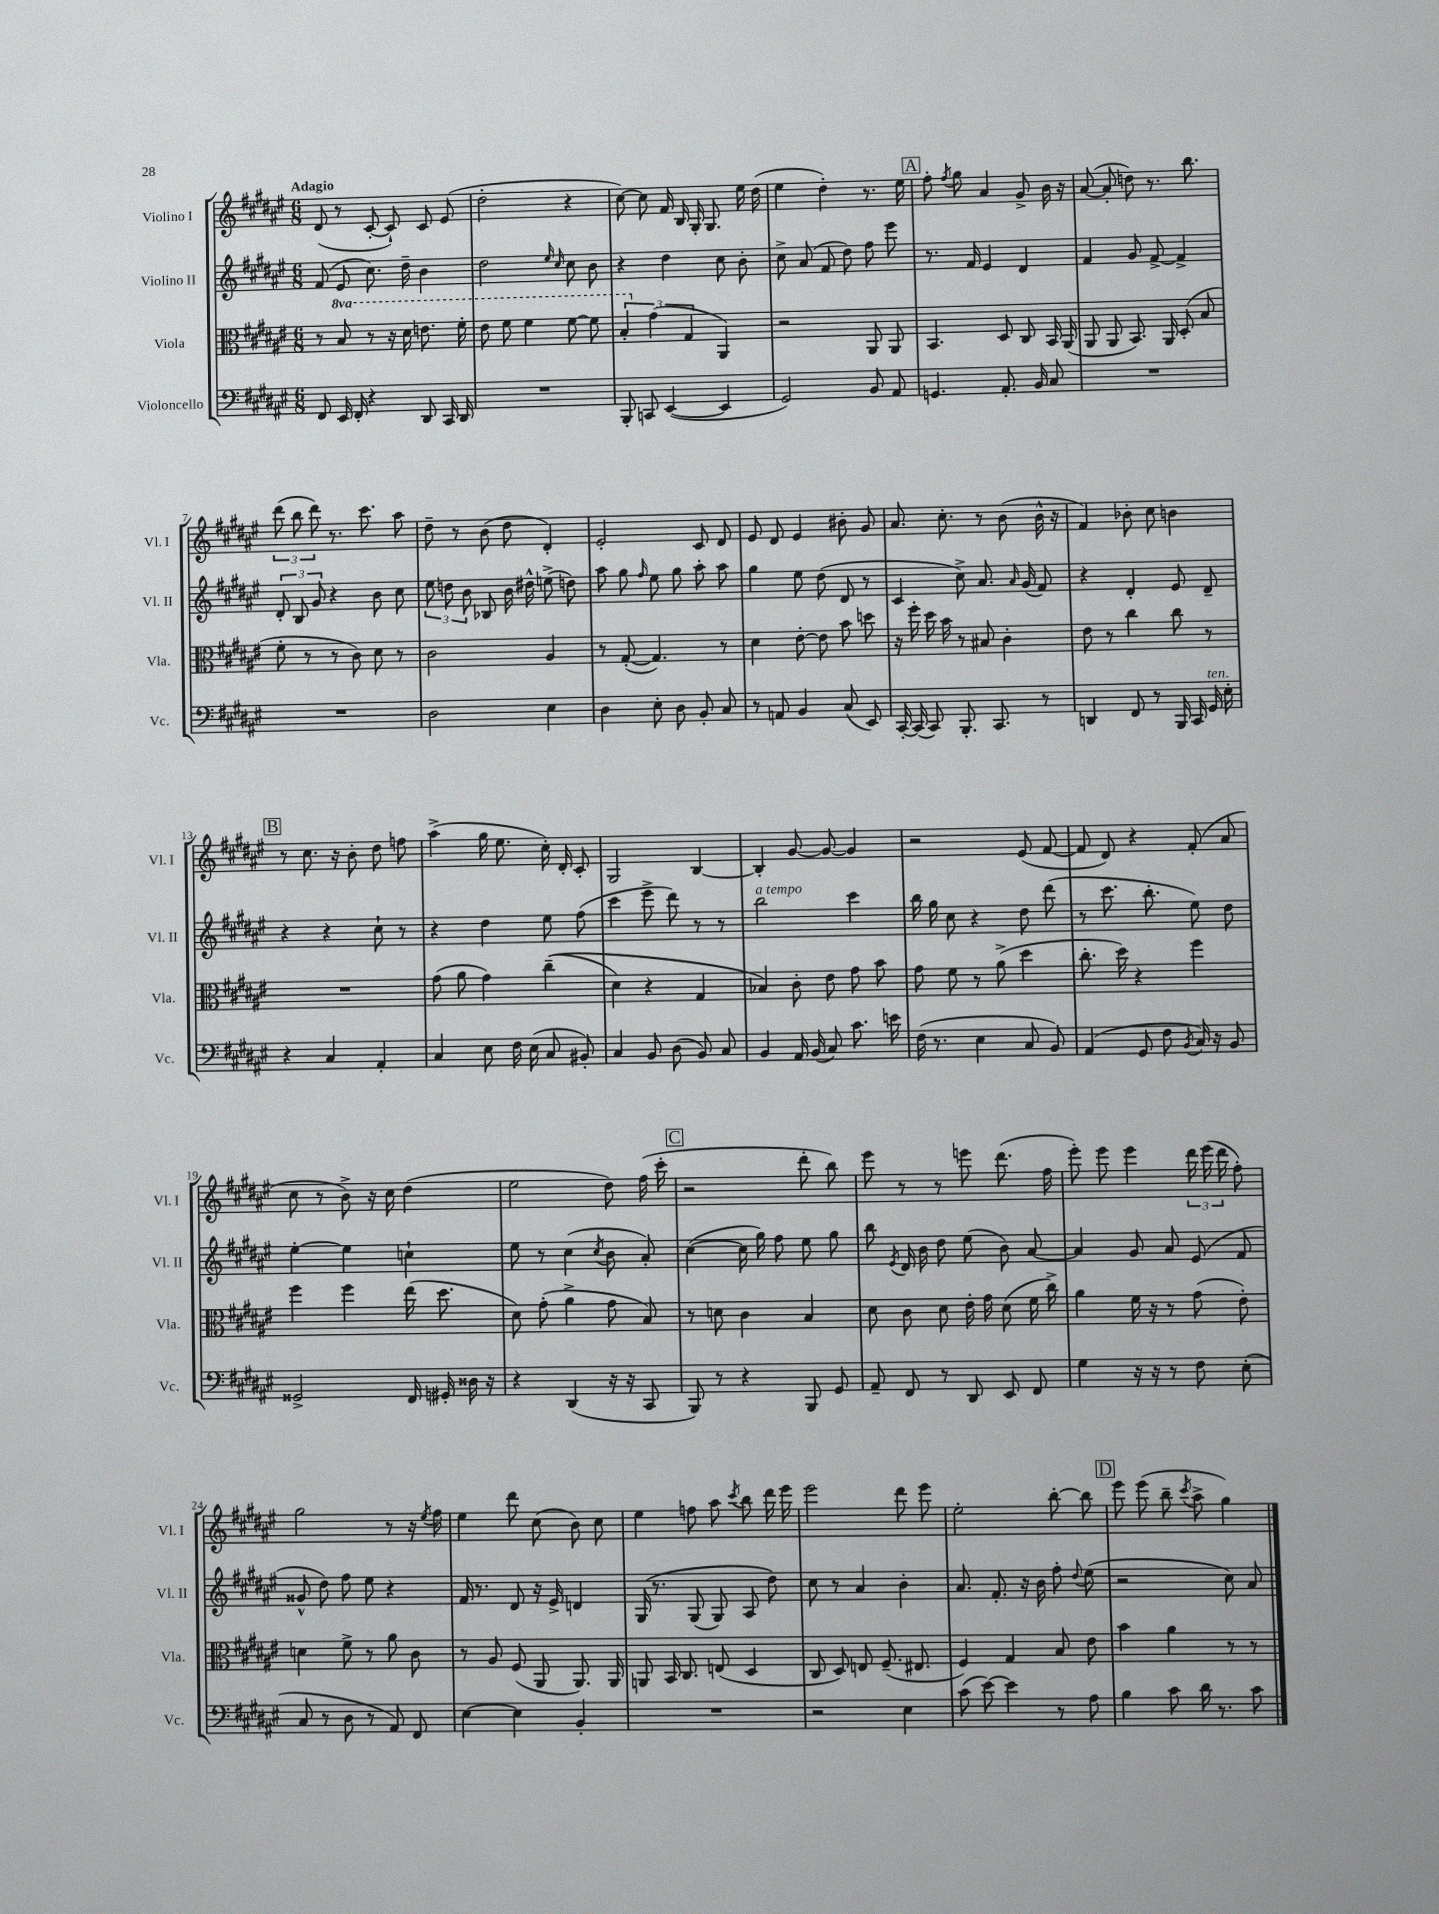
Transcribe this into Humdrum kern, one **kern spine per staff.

**kern	**kern	**kern	**kern
*staff4	*staff3	*staff2	*staff1
*clefF4	*clefC3	*clefG2	*clefG2
*k[f#c#g#d#a#e#]	*k[f#c#g#d#a#e#]	*k[f#c#g#d#a#e#]	*k[f#c#g#d#a#e#]
*M6/8	*M6/8	*M6/8	*M6/8
8FF#	8r	(8f#	(8d#
16EE#	8b	8e#	8r
16FF#'	.	.	.
4r	8r	8.cc#)	[8c#'
.	16r	.	8c#`])
.	16dd#	16dd#~	.
8DD#	8.ee	4b	8c#
16CC#	.	.	(8e#
16DD#	16ff#'	.	.
=	=	=	=
2.r	8ee#	2dd#	2dd#'
.	8ff#	.	.
.	4ff#	.	.
.	.	16qqee#	.
.	.	16qqcc#	.
.	[8ff#	8cc#	4r
.	8ff#]	8b	.
=	=	=	=
8BBB'	6b'	4r	[8cc#)
8CC	.	.	8cc#]
.	(6g#	.	.
([4EE#	.	4dd#	16f#
.	.	.	16B
.	6G#	.	.
.	.	.	16G#'
.	.	.	8.G#
4EE#]	4AA#)	8cc#	.
.	.	8b'	16ee#
.	.	.	(16dd#
=	=	=	=
2GG#)	2r	8cc#^	4ee#
.	.	(8a#	.
.	.	8f#	4dd#')
.	.	8dd#)	.
8BB	8AA#	8ff#	8.r
8AA#	8AA#	8eee#	.
.	.	.	16ee#
=	=	=	=
4.GG	4.BB	8.r	8ff#'
.	.	.	8qff#
.	.	.	8gg#
.	.	16f#	.
.	.	4e#	4a#
8.AA#'	8D#	.	.
.	8C#	4d#	8g#^
16BB	.	.	.
8C#	16BB	.	16b
.	(16AA#	.	16r
=	=	=	=
2.r	8AA#	4f#	([8a#
.	8AA#	.	8a#']
.	8.BB)	8g#	8dd)
.	.	[8f#^	8.r
.	16AA#	.	.
.	(8D#'	4f#^]	.
.	.	.	8.bb
.	8B	.	.
=	=	=	=
2.r	8f#'	12d#'	(12ddd#
.	.	12B	12bb
.	8r	.	.
.	.	12g#	12ddd#)
.	8r	4r	8.r
.	8c#)	.	.
.	.	.	8.ccc#
.	8d#	8b	.
.	8r	8cc#	8aa#
=	=	=	=
2D#	2c#	12ee#	8dd#~
.	.	12dd	.
.	.	.	8r
.	.	12b	.
.	.	8B-	(8b
.	.	16b	8dd#
.	.	16dd#^^	.
4E#	4A#	(8ee^	4d#')
.	.	8dd)	.
=	=	=	=
4D#	8r	8aa#	2e#'
.	([8G#'	8gg#	.
.	.	16qqff#	.
8E#'	4.G#])	8ee#	.
8D#	.	8gg#	.
8BB'	.	8aa#'	8c#
8C#	8r	8aa#	8d#
=	=	=	=
8r	4d#	4gg#	8e#
8AA	.	.	8d#
4BB	[8e#'	8ee#	4e#
.	8e#]	(8dd#	.
(8C#	8b	8d#	8b#'
8EE#)	8dd	8r	8g#
=	=	=	=
[16CC#'	16r	4c#	8.a#
(16CC#]	16ff#'	.	.
8CC#)	16dd#	.	.
.	16b	.	8.cc#'
8.BBB'	8r	8cc#^)	.
.	8B#	8.a#	8r
8.CC#	.	.	.
.	4c#'	.	(8b
.	.	16qqa#	.
.	.	(16g#	.
8r	.	8f#)	16b^^
.	.	.	16r
=	=	=	=
4DD	8e#	4r	4f#)
.	8r	.	.
8FF#	4cc#	4d#'	8b-'
8r	.	.	8cc#
16BBB	8cc#	8e#	4b
16CC#	.	.	.
16GG#	8r	8d#~	.
16E#'	.	.	.
=	=	=	=
4r	2.r	4r	8r
.	.	.	8.cc#
4C#	.	4r	.
.	.	.	16r
.	.	.	8b'
4AA#'	.	8cc#`	8dd#
.	.	8r	8ff
=	=	=	=
4C#	(8g#	4r	(4aa#^
.	8a#	.	.
8E#	4g#)	4dd#	16gg#
.	.	.	8.ee#
16F#	.	.	.
(16E#	.	.	.
8C#	&((4cc#~	8ee#	16cc#')
.	.	.	16d#'
8BB#')	.	(8ff#	8c#'
=	=	=	=
4C#	4d#)	4ccc#	2G#
8BB	4r	8eee#^	.
(8D#	.	8ddd#)	.
8BB)	4G#	8r	[4B
8C#	.	8r	.
=	=	=	=
4BB	4B-&)	2bb	4B']
16AA#	8c#'	.	[8g#
(16BB	.	.	.
8C#)	8e#	.	8g#_
8.c#	8g#	4ccc#	4g#]
.	8b	.	.
16e	.	.	.
=	=	=	=
(16F#	8g#	16bb	2r
8.r	.	16gg#	.
.	8f#	8cc#	.
4E#	8r	4r	.
.	(8a#^	.	.
8C#	4dd#	8dd#	(8e#
8BB)	.	(8ddd#	[8f#
=	=	=	=
(4AA#	8.cc#'	8r	8f#]
.	.	8.ccc#	8d#)
.	16dd#)	.	.
8GG#	4r	.	4r
.	.	8.bb'	.
8F#	.	.	.
8qBB	.	.	.
16C#)	4ff#	8ee#)	(8f#'
16r	.	.	.
8BB	.	8dd#	8a#
=	=	=	=
2GG##^	4ff#	[4ee#'	8cc#
.	.	.	8r
.	4ff#	4ee#]	8b^)
.	.	.	16r
.	.	.	16cc#
16FF#	(16ee#	4cc`	(4dd#
16GG#'	8.dd#	.	.
16D##	.	.	.
16r	.	.	.
=	=	=	=
4r	8d#)	8ee#	2ee#
.	(8g#'	8r	.
(4DD#	4a#^	(4cc#	.
.	.	8qcc#	.
16r	8g#	8b	8dd#)
16r	.	.	.
8CC#	8B)	8a#')	(16ff#
.	.	.	16ccc#'
=	=	=	=
8BBB)	8r	([4cc#	2r
8r	8d	.	.
4r	4c#	16cc#]	.
.	.	16gg#)	.
.	.	8ff#	.
8BBB	4B	8ee#	8ddd#'
8GG#	.	8gg#	8bb)
=	=	=	=
8AA#~	8d#	8bb	8eee#
.	.	8qe#	.
8FF#	8c#	16d#	8r
.	.	16b	.
8r	8d#	8dd#	8r
8DD#	16e#'	(8ee#	8eee
.	16g#	.	.
8EE#	(8d#	8b)	(8.ddd#
8FF#	16f#	[8a#	.
.	16cc#^)	.	16ff#
=	=	=	=
4G#	4a#	4a#]	8eee#')
.	.	.	8eee#
16r	16f#	8g#	4eee#
16r	16r	.	.
8r	8r	8a#	.
8F#	(8g#	(8e#	24ddd#
.	.	.	(24eee#
.	.	.	24ddd#
(8E#'	8e#')	8f#	8ff#')
=	=	=	=
8C#	4d	8g##^^	2gg#
8r	.	8dd#)	.
8D#	8f#^	8ff#	.
8r	8r	8ee#	.
8AA#)	8a#	4r	8r
8FF#	8c#	.	16r
.	.	.	8qee#
.	.	.	16ff#
=	=	=	=
[4E#	8r	16f#	4ee#
.	.	8.r	.
.	8A#	.	.
4E#]	(8F#	8d#	8ddd#
.	8AA#	16r	(8cc#
.	.	16e#^	.
4BB'	8.AA#)	4d	8b)
.	.	.	8cc#
.	16AA#	.	.
=	=	=	=
2.r	8AA	&(16G#	4ee#
.	.	8.r	.
.	16BB	.	.
.	8.C#	.	.
.	.	(8G#	8ff
.	(8E	8G#)	8aa#
.	.	.	8qccc#
.	4D#	8A#	8bb
.	.	8dd#&)	16ddd#
.	.	.	16eee#
=	=	=	=
2r	8C#	8cc#	2eee#
.	8D#)	8r	.
.	8E	4a#	.
.	(8.F#~	.	.
4E#	.	4b'	8ddd#
.	8.E#	.	.
.	.	.	8eee#
=	=	=	=
(8c#	4F#)	8.a#	2ee#'
[8e#)	.	.	.
.	.	8.f#'	.
4e#]	4G#	.	.
.	.	16r	.
.	.	16b	.
8r	8B	8ff#'	[8bb'
.	.	8qqdd#	.
8A#	8e#	(8ee#	8bb]
=	=	=	=
4B	4b	2r	8eee#
.	.	.	(8eee#
8c#	4a#	.	8bb~
.	.	.	8qccc#
16d#	.	.	8aa#^
8.r	.	.	.
.	8r	8cc#)	4gg#)
8c#	8r	8a#	.
==	==	==	==
*-	*-	*-	*-
